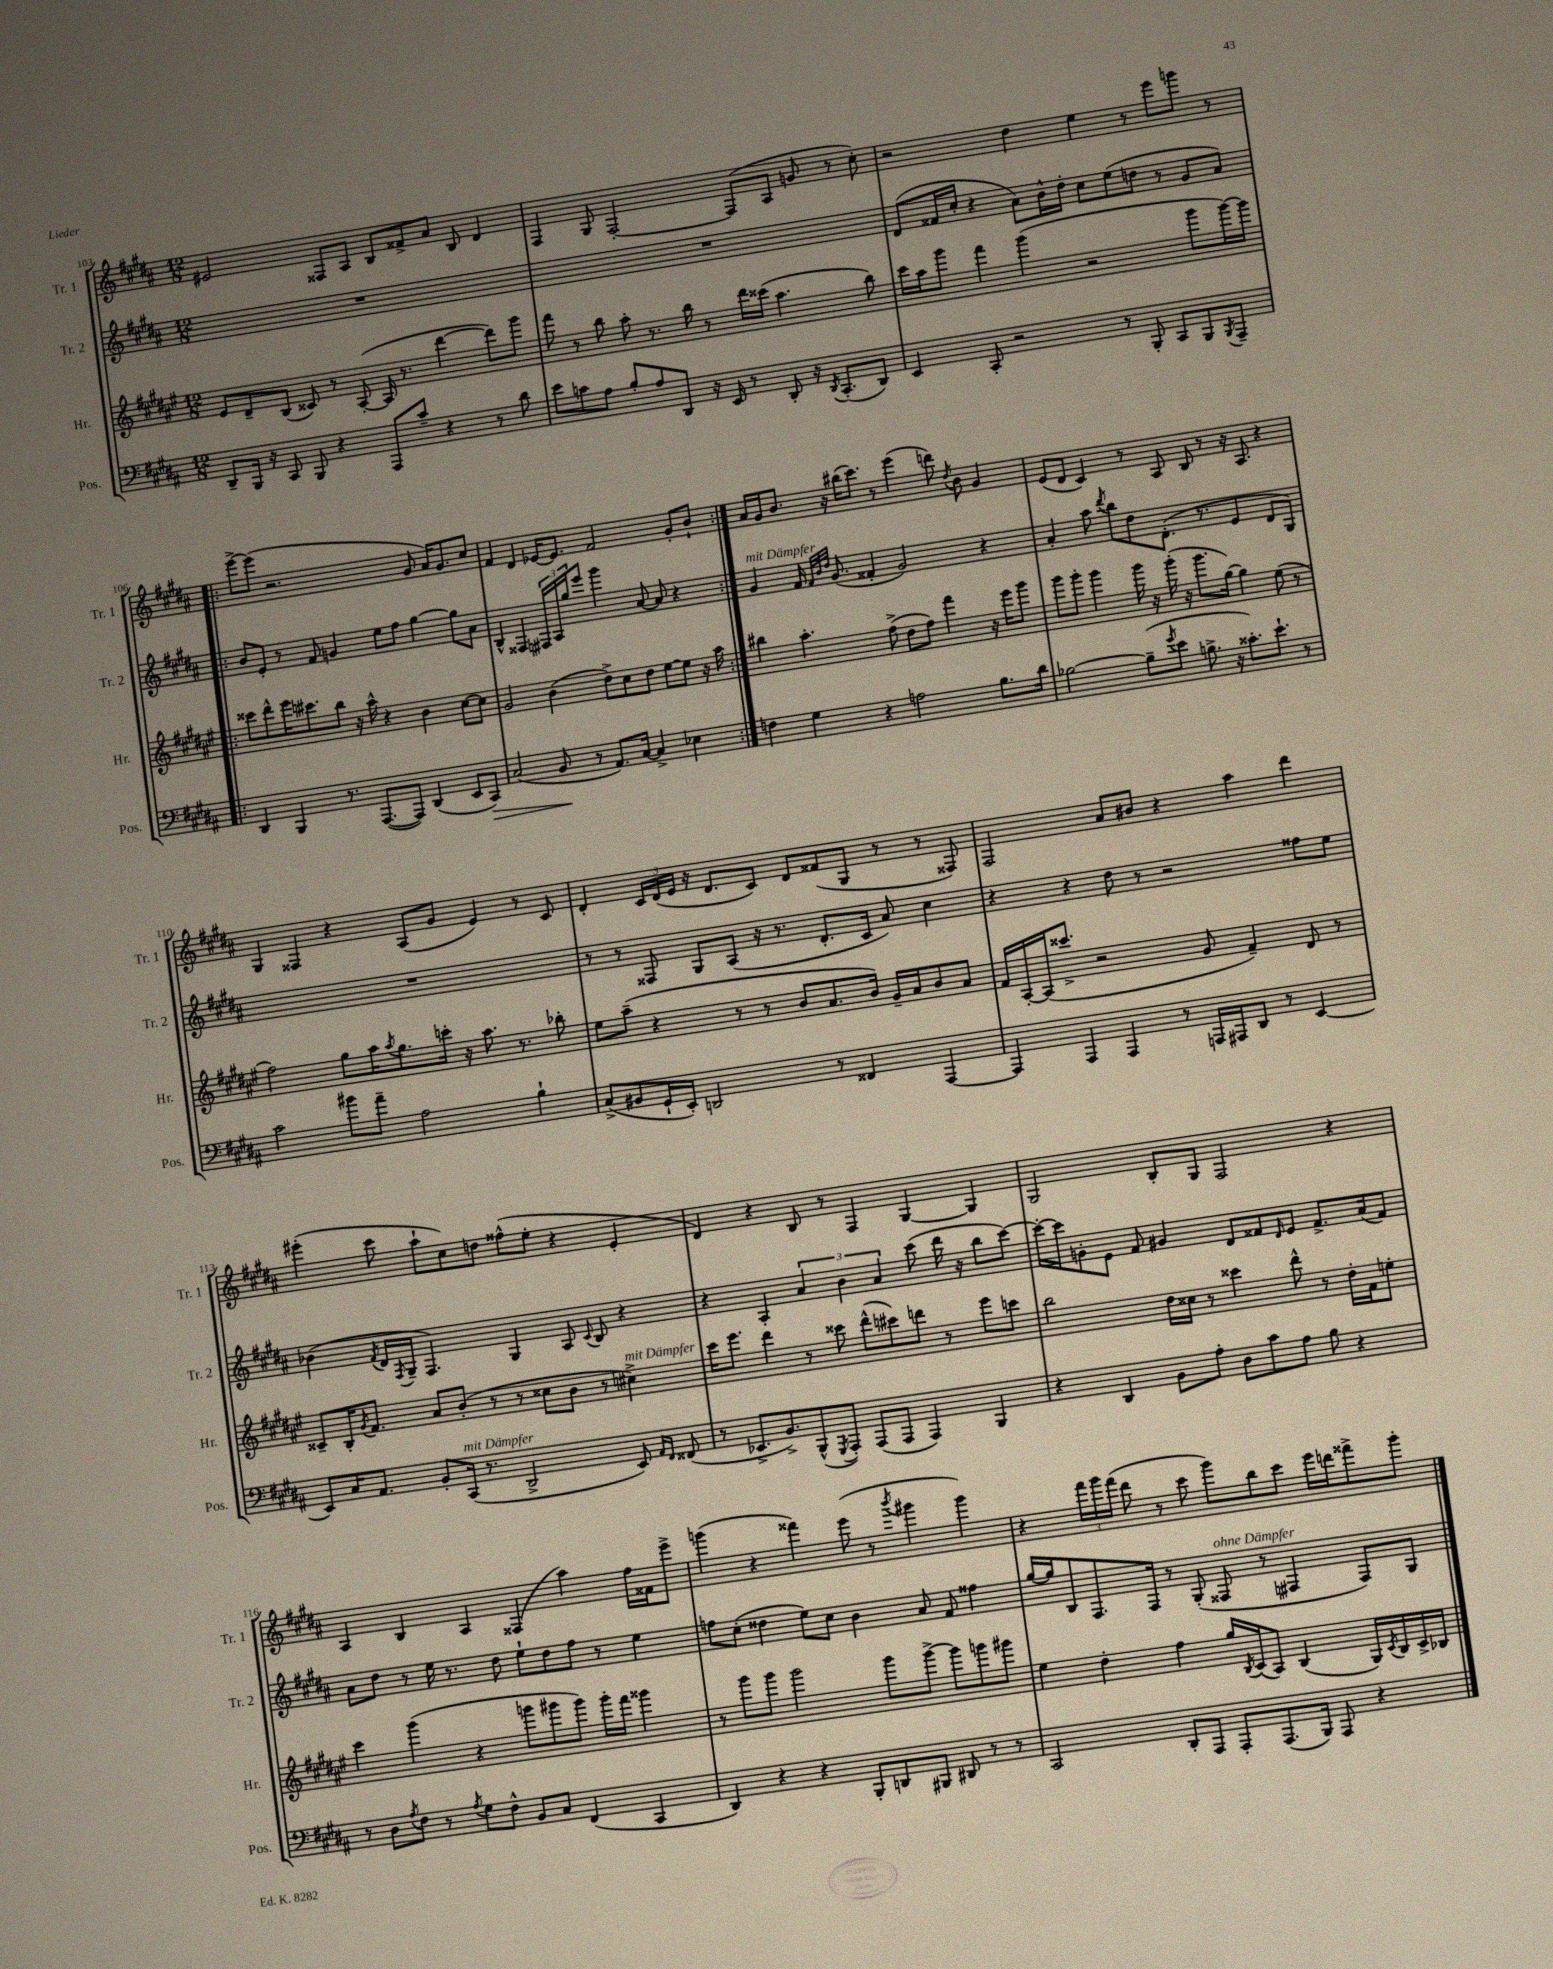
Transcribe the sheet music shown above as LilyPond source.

<<
\new StaffGroup <<
\new Staff = "s0" \with { instrumentName = "Tr. 1" shortInstrumentName = "Tr. 1" } {
    \clef treble \key b \major \numericTimeSignature \time 12/8
    eis'2 fisis8 ais8 b8 fisis'8-> ais'8 b8 dis'4 |
    fis4 gis8 fis2~-. fis8( ais8 g'8 r8 cis''8-.) |
    r2 dis''4 e''4 r8 e'''8 g'''8 r8 |
    \repeat volta 2 { e'''8~-> e'''8( r2. gis'8 ais'16) gis'8. cis''8 |
    fis'4 dis'4 ees'16~ ees'8. fis'2 gis'8-. b'8-! | }
    ais'16 gis'16 b'8. r16 bis''16( cis'''8.) r8 e'''4( d'''8) \acciaccatura { dis''8 } b'8 gis'4 |
    e'8( dis'8 cis'4) r8 ais8 b8 r8 r16 ais8. r4 |
    gis4 fisis4 r4 ais8( gis'8 e'4) r8 cis'8 |
    dis'4-. \tuplet 3/2 { cis'16 dis'16( e'16 } r16 dis'8. cis'8) dis'8 fisis'8( gis8 r8 r8 fisis8) |
    fis2 ais'8 bis'8 r4 ais''4 dis'''4 |
    eis'''4-.( cis'''8 ais''8-! cis''8) d''8 fisis''8-^( e''8-. r4 e'4-. |
    dis'4) r4 b8 r8 fis4 gis4~ gis4 |
    gis2 b8-. gis8 fis2 r4 |
    ais4 b4 ais4 fisis4( ais''4) fis''16 fisis'16 e'''8-> |
    g'''4( r4 fisis'''4) e'''8( r8 \acciaccatura { b'''8 } gis'''4 gis'''4) |
    r4 \tuplet 3/2 { fis'''16 gis'''16 fis'''16( } dis'''8 r8 cis'''8 gis'''8) b''8 cis'''8 e'''16 d'''16 fisis'''8-> gis'''8-. \bar "|." |
}
\new Staff = "s1" \with { instrumentName = "Tr. 2" shortInstrumentName = "Tr. 2" } {
    \clef treble \key b \major \numericTimeSignature \time 12/8
    R1. |
    R1. |
    dis'8( fisis'16 cis''16-. r4 ais'8) b'16-^ dis''16-. cis''8 e''8( d''8 r8 gis'8 ais'8) |
    \repeat volta 2 { b'8 e'8-. r8 fis'8 g'4 e''8 fis''8 gis''4~ gis''8 ais'8 |
    b4-^ fisis4 \tuplet 3/2 { fis16 ais16 gis''16 } e'''8 gis'''4 ais'8~ ais'8 r4 | }
    gis'4^\markup { \italic "mit Dämpfer" } fis'16 \grace { fis'32 b'32 dis''32 } gis'8.( fisis'4-. gis'2) r4 |
    ais'4-. ais''8 \acciaccatura { dis'''8 } b''8 dis''8 dis'8.-.( r8. e'4 dis'8 gis8) |
    R1. |
    r8 r8 fisis8 gis8 ais8( r16 r8. dis'8.-. cis'16 ais'8) cis''4 |
    r4 r4 dis''8 r8 r2 fisis''8 e''8 |
    bes'4( \acciaccatura { fis'8 } dis'16 \acciaccatura { fis8 } gis16-- fis4.) gis4 ais8 \appoggiatura { cis'8 } b8 r4 |
    r4 ais4-. \tuplet 3/2 { ais'4 b'4 ais'4 } cis'''8( dis'''16 r16 b''8 cis'''8~) |
    cis'''16~-. cis'''16 g'8-. e'8 fis'8 gis'4 dis'8 fisis'8 \grace { dis'16 } e'8 fisis'8.-> ais'16( fisis'8) |
    ais'8 dis''8 r8 e''16 r8. dis''8 e''8-! dis''8 fis''8 r8 e''4 |
    f''8 cis''8-.( disis''4 e''8) cis''8 b'4 ais'8 fis'8 fisis''4 |
    gis''16~ gis''16 b8 fis8. fis16 r8 gis8-.( fisis8^\markup { \italic "ohne Dämpfer" } r8 fis4 fis8) gis8 \bar "|." |
}
\new Staff = "s2" \with { instrumentName = "Hr." shortInstrumentName = "Hr." } {
    \clef treble \key fis \major \numericTimeSignature \time 12/8
    eis'8 dis'8-- b8( cisis'8) r8 ais8~-.( ais16 r8. dis'''4~ dis'''8) gis'''8 |
    fis'''8 r8 b''8 ais''8-. r8. b''16 r8 dis'''16 cisis'''16( ais''4. b''8) |
    cis'''16 ais''16 gis'''8 fis'''4 gis'''4( r2 gis'''8 gis'''16~) gis'''16 |
    \repeat volta 2 { cisis'''8 dis'''8-^ eis'''16 cis'''8. b''8 r16 ais''16-^ r4 b'4 cis''8~ cis''8 |
    gis'2 b'4( dis''8->) cis''8 dis''8 eis''8~ eis''8 r16 ais''16 | }
    bis''4 ais''4.-. fis''8->( dis''8 fis''8) fis'''4 r16 eis'''16 gis'''8 |
    gis'''8 gis'''8-. gis'''4 gis'''16 r16 gis'''16-.( r16 gis'''8. gis''16~) gis''4 eis''8( r8 |
    fis''2) gis''8 ais''16 \acciaccatura { ais''8 } gis''8. c'''16-. r16 ais''8. r8. bes''8-. |
    eis''8 ais''8--( r4 r8 r8 b'8 ais'8. b'16) gis'16-- ais'16 b'8 ais'8 |
    fis'16 ais16~-. ais16( cisis'''8.-> r2 gis'8 fis'4--) dis'8 r8 |
    cisis'8-- b16-. \acciaccatura { gis'8 } fis'8. ais'8 b'8-.( r8 r8 cisis''8 b'8 r8 cis''4->^\markup { \italic "mit Dämpfer" }) |
    cis'''16 eis'''8. dis'''4 r8 cisis'''8 dis'''8-^( cis'''8) d'''8 r8 eis'''8 c'''8 |
    b''2 dis''16 cisis''16 r8 cisis'''4 dis'''8-^ r8 dis''16-. fis'16 e''8-. |
    cis'''4 gis'''4( r4 g'''8 gis'''8 gis'''8) gis'''16-. fis'''16 gisis'''4 |
    r8 gis'''8 gis'''8 gis'''2 gis'''8 gis'''8~-> gis'''8 g'''8 gis'''8 |
    eis''4 dis''4-. fis''4 gis''16 \acciaccatura { b8 } cis'16( ais8) b4( gis16) \acciaccatura { cis'8 } b16 cis'16-> bes16 \bar "|." |
}
\new Staff = "s3" \with { instrumentName = "Pos." shortInstrumentName = "Pos." } {
    \clef bass \key b \major \numericTimeSignature \time 12/8
    dis,8-- b,,16 r16 cis,8 b,,8 r4 ais,,8 cis'8-- r4 r8 dis'8 |
    e'8 c'8 ais8 b8-. ais8 dis,8 r16 e,16 r8 dis,8-. r16 \acciaccatura { dis,8 } cis,8.-.( dis,8) |
    e,4 cis,8-. r2 r8 b,,8-. cis,8 b,,8 \acciaccatura { b,,8 } ais,,8-- |
    \repeat volta 2 { dis,4 b,,4 r8. ais,,8.~( ais,,8) dis,4( e,8 cis,8\>) |
    cis2( b,8\! r8 ais,8.) cis16~ cis4-> ees4 | }
    f4 gis4 r4 a2 b8. dis'16 |
    bes2~ bes8--( \acciaccatura { gis'8 } e'8 b8.-> r16 cisis'8.-.) e'8.-! r8 |
    cis'2 bis'8 ais'8-- ais2 b4-! |
    cis8->( bis,8 gis,16-! e,16-.) d,2 r8 fisis,4 ais,,4~ |
    ais,,4 ais,,4 ais,,4 r8 a,,16 ais,,16 dis,8 r8 e,4~ |
    e,8 cis16 ais,8. b,8-. cis,16^\markup { \italic "mit Dämpfer" }( r8. dis,2-> e,8) \grace { ais,16 fis,16 } fisis,8( |
    r8 ees,8.-> b,8.->) b,,8-^( \acciaccatura { gis,,8 } ais,,8-.) ais,,8( ais,,8 ais,,4) b,,4 |
    r4 dis,4 b,8 ais8-. dis8 cis'8 ais8 b8 r4 |
    r8 dis8 \acciaccatura { ais8 } fis8 r8 \acciaccatura { ais8 } gis8 fis8-^ b,8 cis8 fis,4( cis,4 |
    dis,4) r4 r4 b,,8-. d,8 bis,,8 dis,8 r8 r8 |
    cis,2 dis,8-. ais,,8 ais,,8-. ais,,8.( b,,16) ais,,8 r4 \bar "|." |
}
>>
>>
\layout { \context { \Score currentBarNumber = #103 } }
